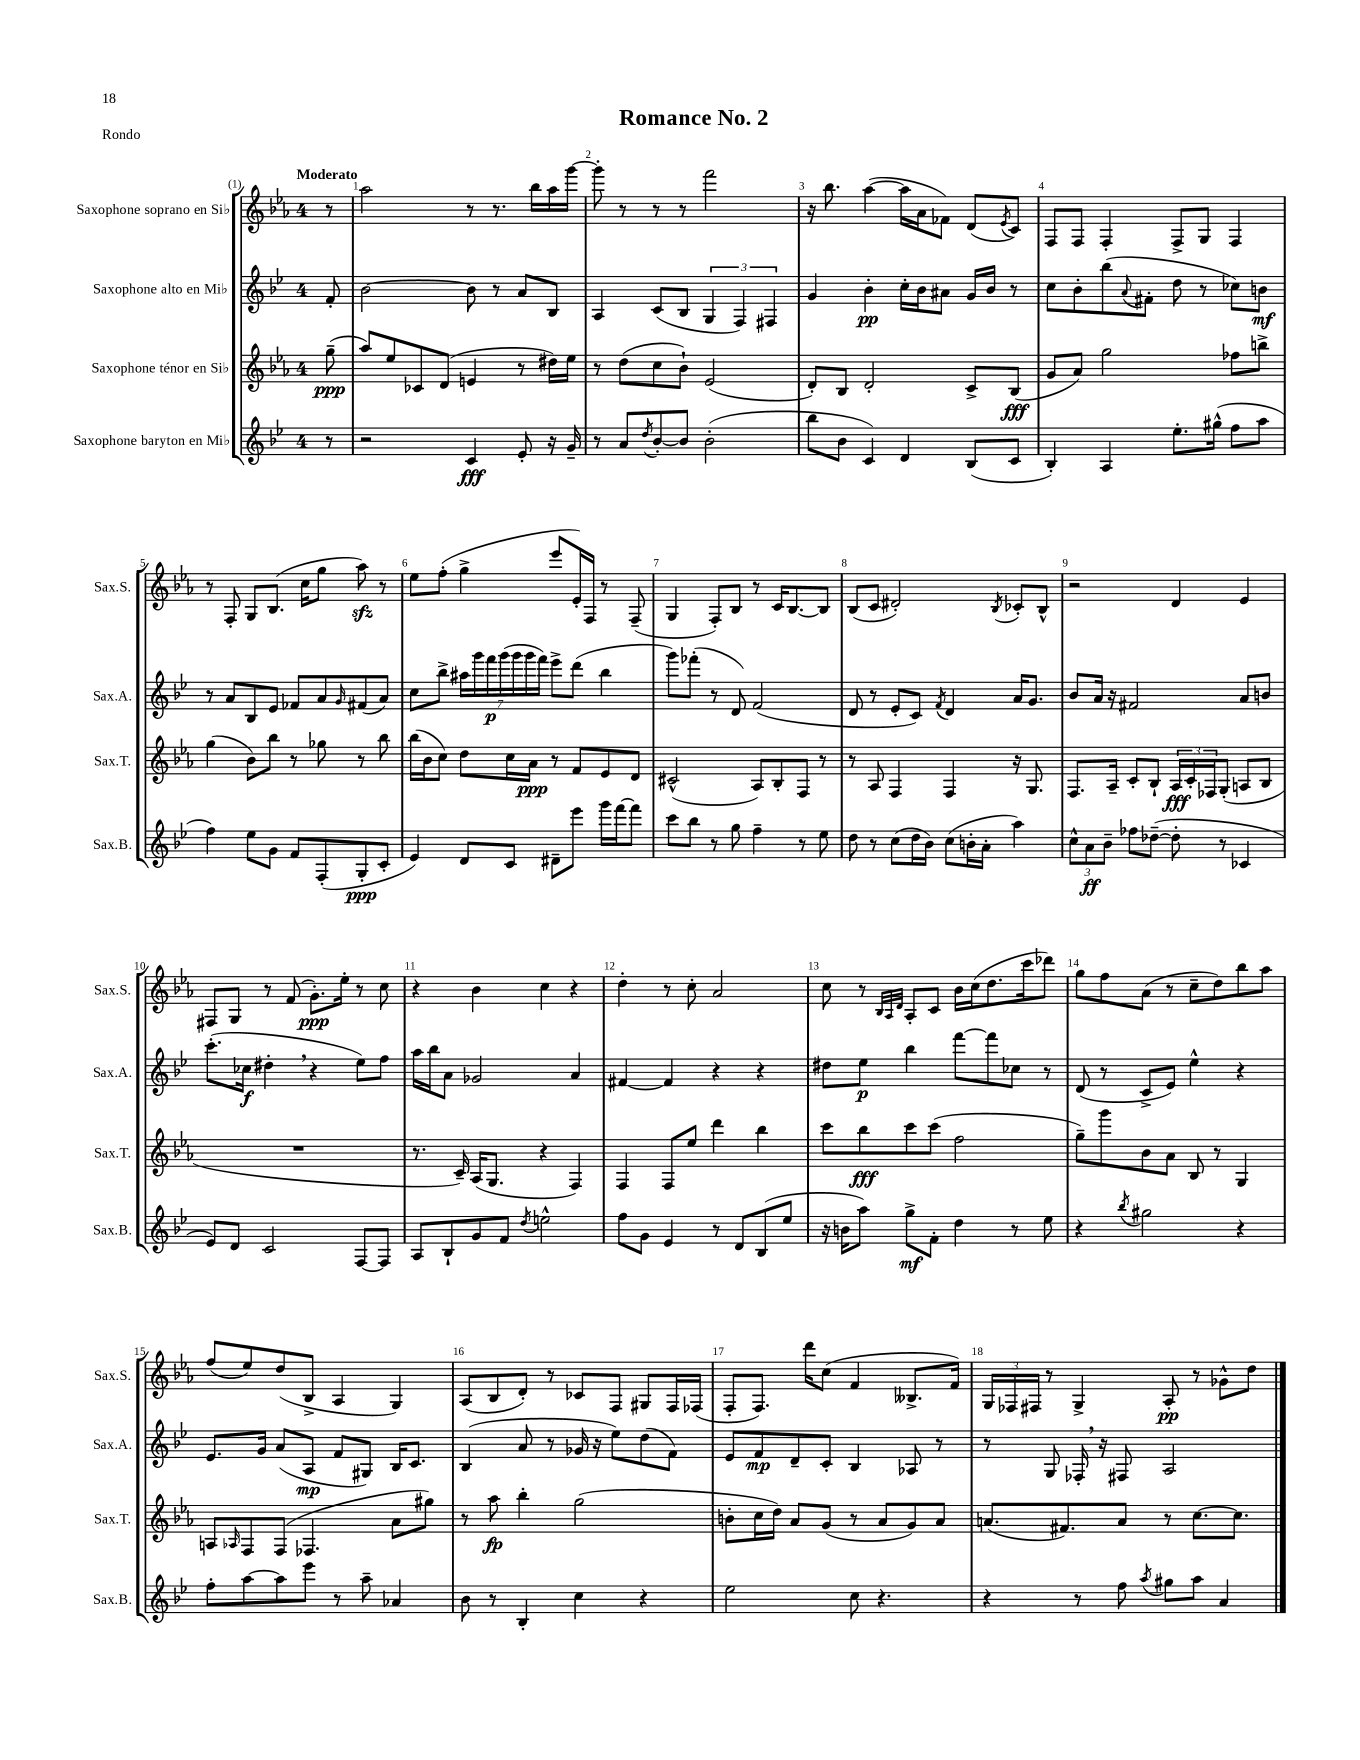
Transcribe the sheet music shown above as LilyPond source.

\header { title = "Romance No. 2" piece = "Rondo" }
<<
\new StaffGroup <<
\new Staff = "s0" \with { instrumentName = "Saxophone soprano en Sib" shortInstrumentName = "Sax.S." } {
    \clef treble \key ees \major \once \override Staff.TimeSignature.style = #'single-digit \time 4/4 \partial 8 \tempo "Moderato"
    r8 |
    aes''2 r8 r8. bes''16 aes''16 g'''16~ |
    g'''8-. r8 r8 r8 f'''2 |
    r16 bes''8. aes''4~( aes''16 aes'16 fes'8) d'8( \acciaccatura { ees'8 } c'8) |
    f8 f8 f4-. f8-> g8 f4 |
    r8 f8-. g8 bes8.( c''16 g''8 aes''8\sfz) r8 |
    ees''8 f''8-.( g''4-> ees'''8 ees'16-.) f16 r8 f8--( |
    g4 f8-.) bes8 r8 c'16 bes8.~ bes8 |
    bes8( c'8 dis'2-.) \acciaccatura { bes8 } ces'8-. bes8-^ |
    r2 d'4 ees'4 |
    fis8 g8 r8 f'8( g'8.-.\ppp) ees''16-. r8 c''8 |
    r4 bes'4 c''4 r4 |
    d''4-. r8 c''8-. aes'2 |
    c''8 r8 \grace { bes32 aes32 d'32 } aes8-. c'8 bes'16 c''16( d''8. c'''16 des'''8) |
    g''8 f''8 aes'8( r8 c''8-- d''8) bes''8 aes''8 |
    f''8( ees''8) d''8( bes8-> aes4 g4) |
    aes8( bes8 d'8-.) r8 ces'8 f8 gis8 f16 fes16( |
    f8-. f8.) d'''16 c''8( f'4 beses8.-> f'16) |
    \tuplet 3/2 { g16 fes16 fis16 } r8 g4-> aes8-.\pp r8 ges'8-^ d''8 \bar "|." |
}
\new Staff = "s1" \with { instrumentName = "Saxophone alto en Mib" shortInstrumentName = "Sax.A." } {
    \clef treble \key bes \major \once \override Staff.TimeSignature.style = #'single-digit \time 4/4 \partial 8
    f'8-. |
    bes'2~ bes'8 r8 a'8 bes8 |
    a4 c'8( bes8 \tuplet 3/2 { g4 f4) fis4 } |
    g'4 bes'4-.\pp c''16-. bes'16 ais'8 g'16 bes'16 r8 |
    c''8 bes'8-. bes''8( \appoggiatura { a'8 } fis'8-. d''8 r8 ces''8) b'8\mf |
    r8 a'8 bes8 ees'8 fes'8 a'8 \grace { g'16 } fis'8( a'8) |
    c''8 bes''8-> \tuplet 7/4 { ais''16 g'''16 f'''16\p g'''16( g'''16 g'''16 f'''16) } ees'''8-> d'''8( bes''4 |
    g'''8) fes'''8-.( r8 d'8) f'2( |
    d'8 r8 ees'8-. c'8) \acciaccatura { f'8 } d'4 a'16 g'8. |
    bes'8 a'16 r16 fis'2 a'8 b'8 |
    c'''8.-.( ces''16\f dis''4-. \breathe r4 ees''8) f''8 |
    a''16 bes''16 a'8 ges'2 a'4 |
    fis'4~ fis'4 r4 r4 |
    dis''8 ees''8\p bes''4 f'''8~ f'''8 ces''8 r8 |
    d'8( r8 c'8-> ees'8) ees''4-^ r4 |
    ees'8. g'16 a'8( a8\mp f'8 gis8) bes16 c'8. |
    bes4( a'8 r8 ges'16 r16 ees''8) d''8( f'8) |
    ees'8 f'8\mp d'8-- c'8-. bes4 aes8 r8 |
    r8 g8 fes16-. \breathe r16 fis8 a2 \bar "|." |
}
\new Staff = "s2" \with { instrumentName = "Saxophone ténor en Sib" shortInstrumentName = "Sax.T." } {
    \clef treble \key ees \major \once \override Staff.TimeSignature.style = #'single-digit \time 4/4 \partial 8
    g''8--\ppp( |
    aes''8) ees''8 ces'8 d'8( e'4 r8 dis''16) ees''16 |
    r8 d''8( c''8 bes'8-!) ees'2( |
    d'8-.) bes8 d'2-. c'8-> bes8\fff( |
    g'8 aes'8) g''2 fes''8 b''8-> |
    g''4( bes'8) bes''8 r8 ges''8 r8 bes''8 |
    bes''16( bes'16 c''8) d''8 c''16 aes'16\ppp r8 f'8 ees'8 d'8 |
    cis'2-^( aes8) bes8-. f8 r8 |
    r8 aes8 f4 f4 r16 g8. |
    f8. aes16-- c'8-. bes8-! \tuplet 3/2 { aes16\fff c'16-. fes16 } g8-.( a8 bes8 |
    R1 |
    r8. c'16--) aes16( g8. r4 f4) |
    f4 f8 ees''8 d'''4 bes''4 |
    c'''8 bes''8\fff c'''8 c'''8( f''2 |
    g''8--) g'''8 bes'8 aes'8 bes8 r8 g4 |
    a8 \grace { aes16 } f8 f8( fes4. aes'8 gis''8) |
    r8 aes''8\fp bes''4-. g''2( |
    b'8-. c''16 d''16) aes'8 g'8( r8 aes'8 g'8) aes'8 |
    a'8.( fis'8.) a'8 r8 c''8.~ c''8. \bar "|." |
}
\new Staff = "s3" \with { instrumentName = "Saxophone baryton en Mib" shortInstrumentName = "Sax.B." } {
    \clef treble \key bes \major \once \override Staff.TimeSignature.style = #'single-digit \time 4/4 \partial 8
    r8 |
    r2 c'4\fff ees'8-. r16 g'16-- |
    r8 a'8 \acciaccatura { d''8 } bes'8~-. bes'8 bes'2-.( |
    bes''8 bes'8 c'4) d'4 bes8( c'8 |
    bes4-.) a4 ees''8.-. gis''16-^( f''8 a''8 |
    f''4) ees''8 g'8 f'8 f8-.( g8-.\ppp c'8-. |
    ees'4) d'8 c'8 dis'8-- ees'''8 g'''16 f'''16~ f'''8 |
    c'''8 bes''8 r8 g''8 f''4-- r8 ees''8 |
    d''8 r8 c''8( d''16 bes'16) c''8( b'16-. a'16-. a''4) |
    \tuplet 3/2 { c''8-^ a'8\ff bes'8-- } fes''8 des''8~--( des''8-. r8 ces'4 |
    ees'8) d'8 c'2 f8~ f8 |
    a8 bes8-! g'8 f'8 \acciaccatura { d''8 } e''2-^ |
    f''8 g'8 ees'4 r8 d'8 bes8( ees''8 |
    r16 b'16 a''8) g''8->\mf f'8-. d''4 r8 ees''8 |
    r4 \acciaccatura { bes''8 } gis''2 r4 |
    f''8-. a''8~ a''8 ees'''8 r8 a''8-- aes'4 |
    bes'8 r8 bes4-. c''4 r4 |
    ees''2 c''8 r4. |
    r4 r8 f''8 \acciaccatura { a''8 } gis''8 a''8 a'4 \bar "|." |
}
>>
>>
\layout { \context { \Score \override BarNumber.break-visibility = ##(#f #t #t) barNumberVisibility = #all-bar-numbers-visible } }
